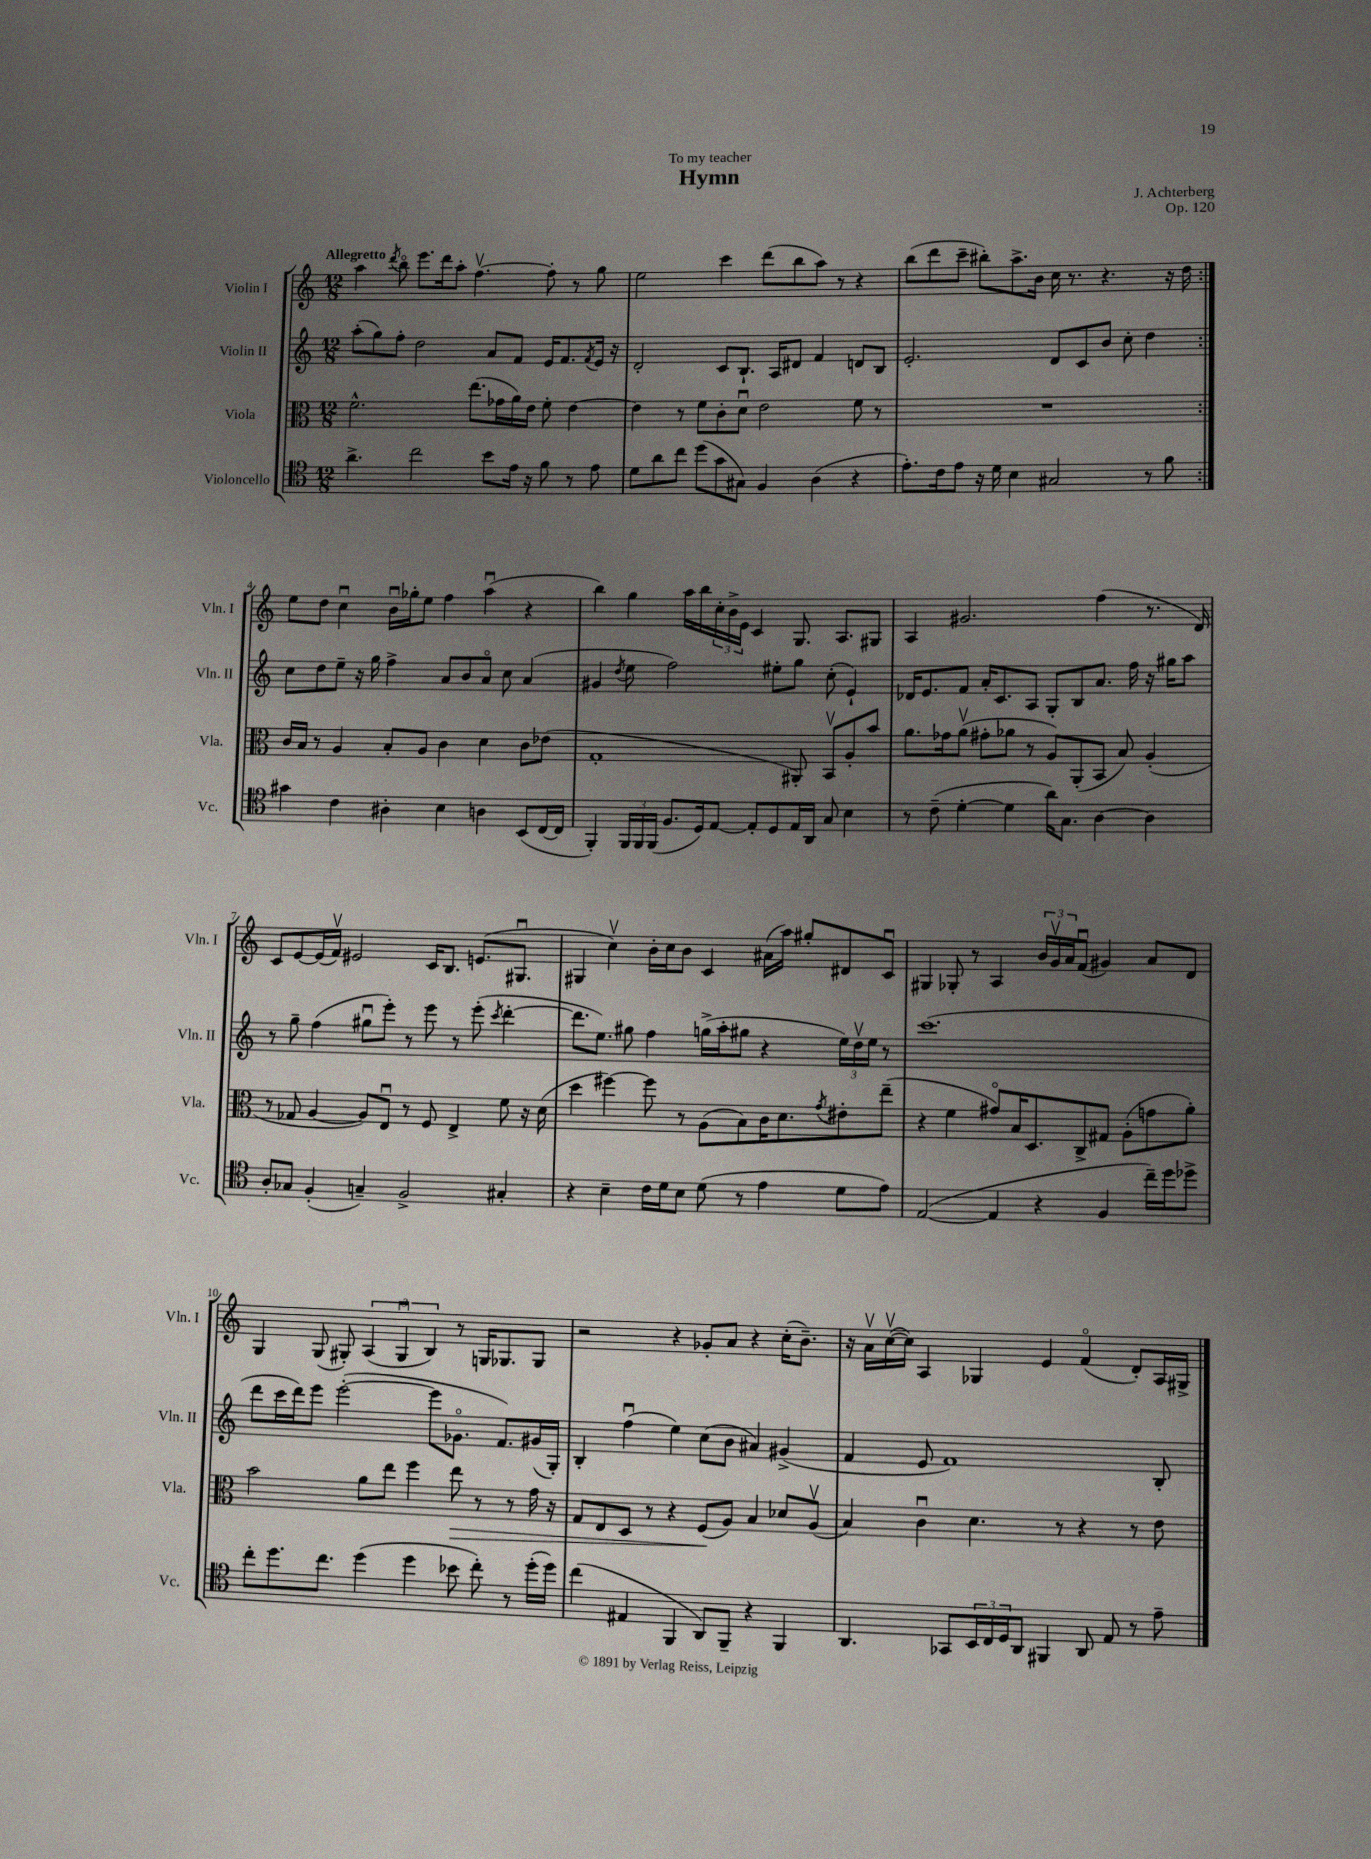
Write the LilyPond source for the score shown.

\header { title = "Hymn" composer = "J. Achterberg" dedication = "To my teacher" opus = "Op. 120" }
<<
\new StaffGroup <<
\new Staff = "s0" \with { instrumentName = "Violin I" shortInstrumentName = "Vln. I" } {
    \clef treble \key c \major \numericTimeSignature \time 12/8 \tempo "Allegretto"
    \repeat volta 2 { a''4 \acciaccatura { d'''8 } b''8\flageolet e'''8. d'''16 a''8-. f''4.~\upbow f''8-. r8 g''8 |
    e''2 c'''4 d'''8( b''8 a''8) r8 r4 |
    b''8( d'''8 c'''8-- bis''8-.) a''8.-> b'16 c''16 r8. r4. r16 d''16 | }
    e''8 d''8 c''4\downbow b'16\downbow ges''16-. e''8 f''4 a''4\downbow( r4 |
    b''4) g''4 a''16 b''16 \tuplet 3/2 { c''16-. b'16-> e'16 } c'4 g8. a8. gis8 |
    a4 gis'2. f''4( r8. d'16) |
    c'8 e'8~ e'16( f'16\upbow) eis'2 c'16 b8. e'8.( gis8.\downbow |
    gis4 c''4\upbow) b'16-. c''16 b'8 c'4 ais'16( a''16) gis''8-. dis'8 c'8\downbow |
    gis4 ges8-. r8 a4 \tuplet 3/2 { b'16 g'16\upbow a'16 } f'8\downbow( gis'4) a'8 d'8 |
    g4 g8( gis8-.) \tuplet 3/2 { a4( gis4\downbow b4) } r8 g16 ges8. ges8 |
    r2 r4 ges'8-. a'8 r4 c''16-.( b'8.--) |
    r16 a'16\upbow c''16~\upbow( c''16) a4 ges4 e'4 f'4\flageolet( d'8-.) a16 gis16-> \bar "|." |
}
\new Staff = "s1" \with { instrumentName = "Violin II" shortInstrumentName = "Vln. II" } {
    \clef treble \key c \major \numericTimeSignature \time 12/8
    \repeat volta 2 { a''8-.( g''8) f''8-. d''2 a'8 f'8 e'16 f'8. \acciaccatura { f'8 } e'16 r16 |
    d'2-. c'8 b8.-! a16 dis'8 f'4 d'8 b8 |
    e'2.-. d'8 c'8 b'8 c''8-. d''4 | }
    c''8 d''8 e''8-- r16 g''16 f''4-> a'8 b'8 a'8\flageolet c''8 a'4( |
    gis'4 \acciaccatura { d''8 } e''8 f''2) eis''8-. g''8 c''8-.( e'4-!) |
    des'16 e'8. f'8 a'16-. c'8. a8 g8-. b8 a'8. f''16 r16 gis''16 a''8 |
    r8 g''8-- f''4( gis''8\downbow e'''8-.) r8 e'''8 r8 e'''8-.( \acciaccatura { c'''8 } d'''4~-. |
    d'''8. e''8.) gis''8 f''4 g''16->( a''16-. gis''8 r4 \tuplet 3/2 { e''16) d''16\upbow e''16 } r8 |
    c'''1.( |
    d'''8 c'''16 d'''16) e'''8 e'''2~-.( e'''8 ges'8.\flageolet f'8.) gis'16( g16-.) |
    b4-. f''4\downbow( e''4) c''8( b'8 ais'4) gis'4->( |
    f'4 e'8 f'1) b8-. \bar "|." |
}
\new Staff = "s2" \with { instrumentName = "Viola" shortInstrumentName = "Vla." } {
    \clef alto \key c \major \numericTimeSignature \time 12/8
    \repeat volta 2 { f'2.-^ e''8.( ges'16 a'16) e'16 f'8-. e'4~ |
    e'4 r8 f'8 c'8-. d'8\downbow e'2 f'8 r8 |
    R1. | }
    c'16 b16 r8 a4 b8-. a8 c'4 d'4 c'8 ees'8( |
    g1-. ais,8-.) b,8\upbow a8-. b'8 |
    a'8. ges'16 a'8\upbow( gis'8-. aes'8 r8 a8) a,8-.( b,8 b8) a4-.( |
    r8 ges8 a4~ a8) e8\downbow r8 f8 e4-> f'8 r16 d'16( |
    d''4 fis''4~) fis''8 r8 a8( b8) c'16 d'8. \acciaccatura { g'8 } eis'8-. e''8--( |
    r4 f'4 gis'8\flageolet) b16 d8. c8-> gis8 a8-.( g'8 a'8-.) |
    b'2 a'8 e''8 f''4 e''8\> r8 r8 g'16 r16 |
    g8 e8 d8 r8 r4 f8\!( a8) b4 des'8 a8\upbow( |
    b4) c'4\downbow d'4. r8 r4 r8 e'8 \bar "|." |
}
\new Staff = "s3" \with { instrumentName = "Violoncello" shortInstrumentName = "Vc." } {
    \clef tenor \key c \major \numericTimeSignature \time 12/8
    \repeat volta 2 { a'4.-> c''2 b'8 e'16 r16 f'8 r8 e'8 |
    d'8 a'8 c''8 d''8( g'8 gis8) f4 a4( r4 |
    e'8.-.) c'16 e'8 r16 d'16 b4 gis2 r8 f'8 | }
    gis'4 c'4 ais4-. b4 a4 b,8( c16~ c16 |
    f,4-.) \tuplet 3/2 { f,16 f,16 f,16( } f8. d16) e8~ e8-. d8 e16 a,16 g8 b4 |
    r8 c'8--( d'4~-. d'4 a'16) g8. a4~ a4 |
    a8-. ges8 f4-.( g4--) f2-> gis4-. |
    r4 b4-- c'16 d'16 b8 d'8( r8 e'4 d'8 e'8) |
    e2~( e4 r4 f4 c''16--) d''16 des''8-> |
    c''8-. d''8. c''8. d''4( d''4 bes'8 c''8-.) r8 d''16-.( d''16) |
    c''4( eis4 f,4 a,8) f,8-- r4 f,4 |
    a,4. ges,8 \tuplet 3/2 { b,16 c16 d16 } a,8 fis,4 a,8 e8 r8 e'8-- \bar "|." |
}
>>
>>
